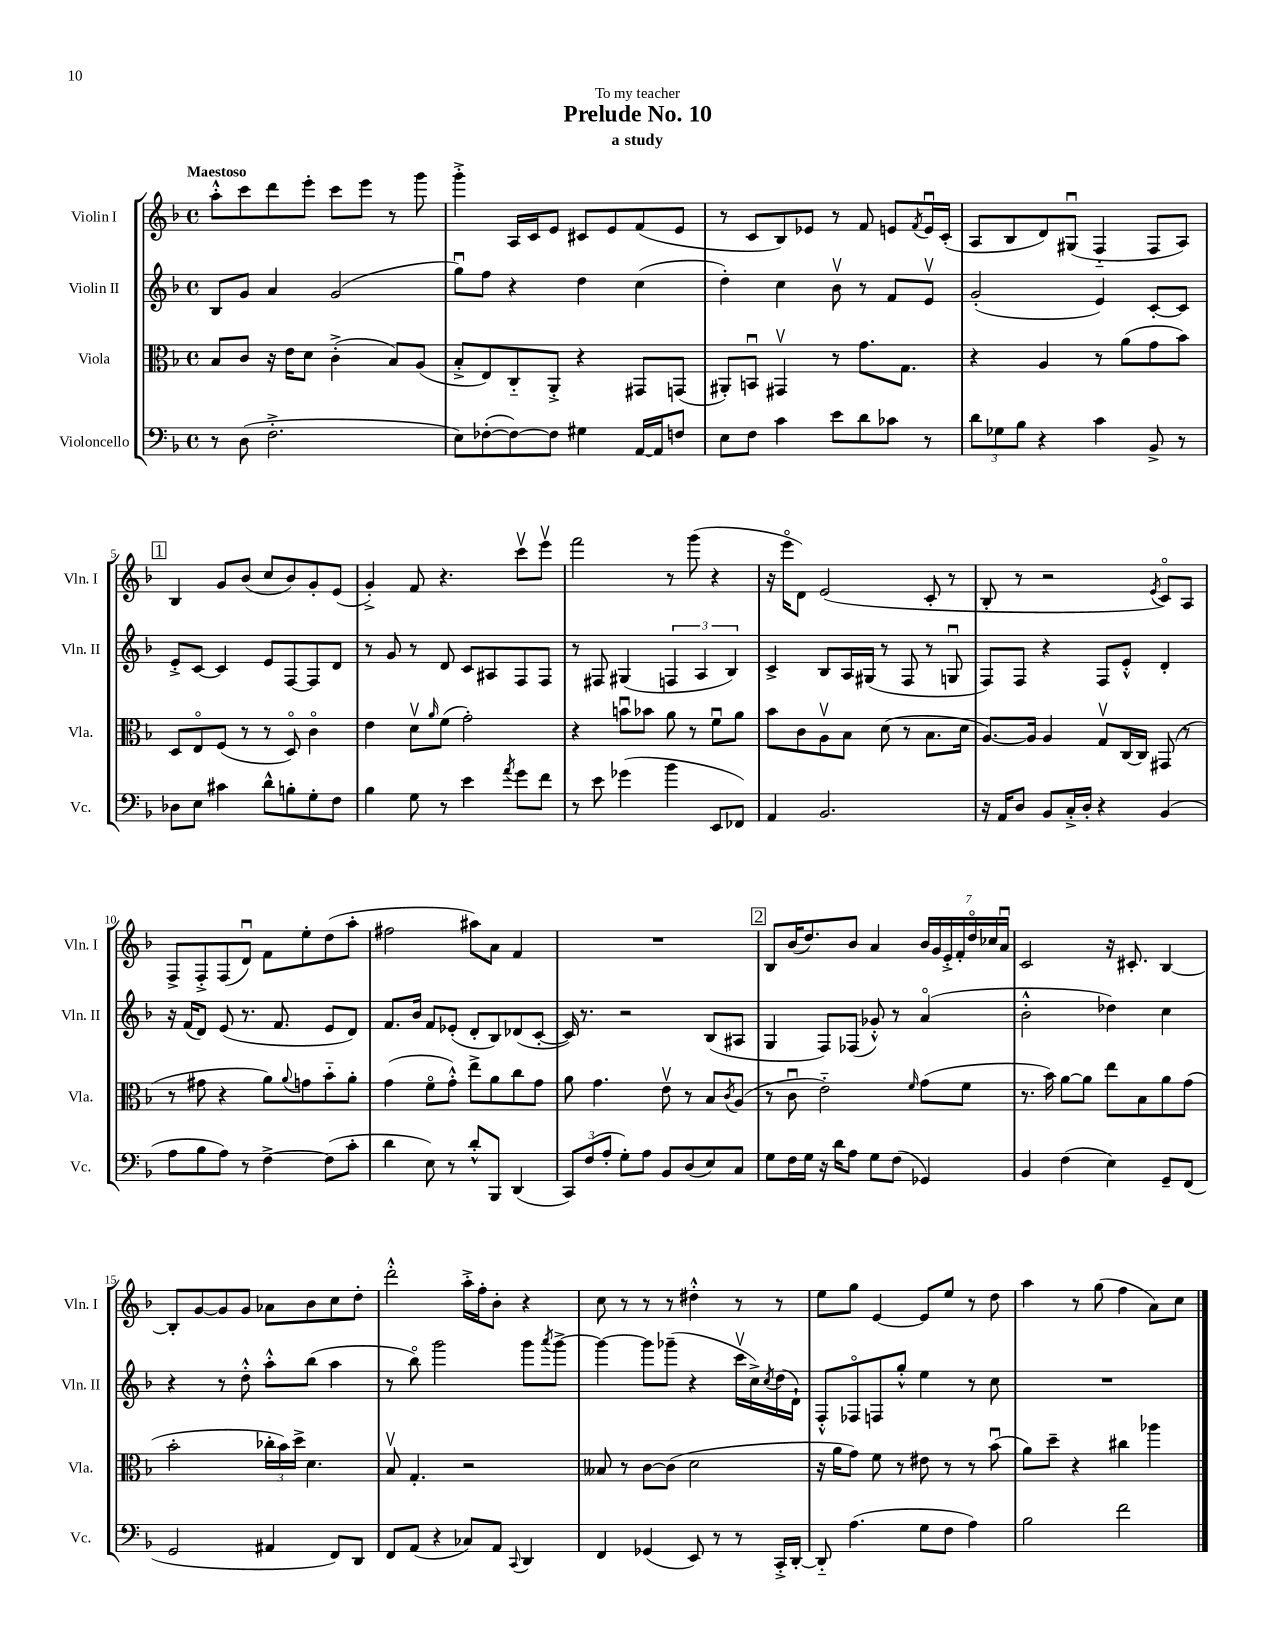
\header { title = "Prelude No. 10" subtitle = "a study" dedication = "To my teacher" }
<<
\new StaffGroup <<
\new Staff = "s0" \with { instrumentName = "Violin I" shortInstrumentName = "Vln. I" } {
    \clef treble \key f \major \defaultTimeSignature \time 4/4 \tempo "Maestoso"
    a''8-.-^ c'''8 d'''8 e'''8-. c'''8 e'''8 r8 g'''8 |
    g'''4-.-> a16 c'16 e'8 cis'8 e'8 f'8( e'8 |
    r8 c'8 bes8) ees'8 r8 f'8 e'8 \acciaccatura { f'8 } e'16\downbow c'16-.( |
    a8 bes8 d'8) gis8\downbow( f4-_ f8 a8) |
    \mark \markup { \box "1" } bes4 g'8 bes'8( c''8 bes'8) g'8-. e'8( |
    g'4-.->) f'8 r4. c'''8\upbow e'''8\upbow |
    f'''2 r8 g'''8( r4 |
    r16 e'''16\flageolet d'8) e'2( c'8-. r8 |
    bes8-. r8 r2 \acciaccatura { e'8 } c'8\flageolet) a8 |
    f8-> f8-.-> f8( d'8\downbow) f'8 e''8-. d''8( a''8-. |
    fis''2 ais''8) a'8 f'4 |
    R1 |
    \mark \markup { \box "2" } bes8 bes'16( d''8.) bes'8 a'4 \tuplet 7/4 { bes'16 g'16 e'16-.-> f'16-. d''16\flageolet ces''16 a'16\downbow } |
    c'2 r16 cis'8.-. bes4~ |
    bes8-. g'8~ g'8 g'8 aes'8 bes'8 c''8 d''8-. |
    d'''2-.-^ a''16-.-> f''16-. bes'8-. r4 |
    c''8 r8 r8 r8 dis''4-.-^ r8 r8 |
    e''8 g''8 e'4~ e'8 e''8 r8 d''8 |
    a''4 r8 g''8( f''4 a'8) c''8 \bar "|." |
}
\new Staff = "s1" \with { instrumentName = "Violin II" shortInstrumentName = "Vln. II" } {
    \clef treble \key f \major \defaultTimeSignature \time 4/4
    bes8 g'8 a'4 g'2( |
    g''8\downbow) f''8 r4 d''4 c''4( |
    d''4-.) c''4 bes'8\upbow r8 f'8 e'8\upbow |
    g'2-.( e'4) c'8~-. c'8 |
    \mark \markup { \box "1" } e'8-.-> c'8~ c'4 e'8 f8~ f8 d'8 |
    r8 g'8 r8 d'8 c'8 ais8 f8 f8 |
    r8 fis8 gis4( \tuplet 3/2 { f4 a4 bes4) } |
    c'4-> bes8 a16 gis16( r8 f8 r8 g8\downbow |
    f8) f8 r4 f8 e'8-.-^ d'4-. |
    r16 f'16( d'8) e'8( r8. f'8. e'8 d'8) |
    f'8. bes'16 f'8 ees'8-.( d'8-. bes8) des'8( c'8~-. |
    c'16) r8. r2 bes8( ais8 |
    \mark \markup { \box "2" } g4 f8) fes8( ges'8-.-^) r8 a'4\flageolet( |
    bes'2-.-^ des''4) c''4 |
    r4 r8 d''8-.-^ a''8-.-^ bes''8( a''4 |
    r8 bes''8\flageolet) g'''2 g'''8 \acciaccatura { a'''8 } g'''8~-> |
    g'''4~ g'''8 ges'''8--( r4 c'''16\upbow c''16->) \acciaccatura { c''8 } d''16( d'16-!) |
    f8-.-^ fes8\flageolet f8 g''8-.-^ e''4 r8 c''8 |
    R1 \bar "|." |
}
\new Staff = "s2" \with { instrumentName = "Viola" shortInstrumentName = "Vla." } {
    \clef alto \key f \major \defaultTimeSignature \time 4/4
    bes8 c'8 r16 e'16 d'8 c'4-.->( bes8) a8( |
    bes8-.-> e8) c8-_ a,8-.-> r4 gis,8 g,8( |
    ais,8-.) b,8\downbow gis,4\upbow r8 g'8. g8. |
    r4 a4 r8 a'8( g'8 bes'8) |
    \mark \markup { \box "1" } d8 e8\flageolet f8( r8 r8 d8\flageolet) c'4\flageolet |
    e'4 d'8\upbow \grace { a'16 } f'8( g'2-.) |
    r4 b'8\downbow bes'8 a'8 r8 f'8\downbow a'8 |
    bes'8 c'8 a8\upbow bes8 d'8( r8 bes8. d'16 |
    a8.~) a16 a4 g8\upbow c16~ c16 gis,8( r8 |
    r8 gis'8 r4 a'8) \appoggiatura { a'8 } g'8 bes'8-_ a'8-. |
    g'4( f'8\flageolet g'8-.-^) e''8-> a'8 c''8 g'8 |
    a'8 g'4. e'8\upbow r8 bes8 \acciaccatura { c'8 } a8( |
    \mark \markup { \box "2" } r8 c'8\downbow e'2-_) \grace { f'16 } g'8( f'8 |
    r8. bes'16) a'8~ a'8 e''8 bes8 a'8 g'8( |
    bes'2-. \tuplet 3/2 { ces''16-. bes'16) d''16-> } d'4. |
    bes8\upbow g4.-. r2 |
    beses8 r8 c'8~ c'8( d'2 |
    r16 a'16 g'8) f'8 r8 eis'8 r8 r8 bes'8\downbow( |
    a'8) d''8-- r4 cis''4 aes''4 \bar "|." |
}
\new Staff = "s3" \with { instrumentName = "Violoncello" shortInstrumentName = "Vc." } {
    \clef bass \key f \major \defaultTimeSignature \time 4/4
    r8 d8( f2.-.-> |
    e8) fes8~-.( fes8~) fes8 gis4 a,16~ a,16 f8 |
    e8 f8 c'4 e'8 d'8 ces'8 r8 |
    \tuplet 3/2 { d'8 ges8 bes8 } r4 c'4 bes,8-> r8 |
    \mark \markup { \box "1" } des8 e8 cis'4 d'8-^ b8-. g8-. f8 |
    bes4 g8 r8 e'4 \acciaccatura { a'8 } g'8 f'8 |
    r8 e'8 ges'4( bes'4 e,8 fes,8) |
    a,4 bes,2. |
    r16 a,16 d8 bes,8 c16-.-> d16-. r4 bes,4( |
    a8 bes8 a8) r8 f4~-> f8( c'8-. |
    d'4 e8) r8 d'8-.-^ bes,,8 d,4( |
    \tuplet 3/2 { c,8) f8( a8-. } g8-.) a8 bes,8 d8( e8) c8 |
    \mark \markup { \box "2" } g8 f16 g16 r16 d'16 a8 g8 f8( ges,4) |
    bes,4 f4( e4) g,8-- f,8( |
    g,2 ais,4 f,8) d,8 |
    f,8 a,8( r4 ces8) a,8 \appoggiatura { c,8 } d,4 |
    f,4 ges,4( e,8) r8 r8 c,16-.-> d,16~-. |
    d,8-_ a4.( g8 f8 a4) |
    bes2 f'2 \bar "|." |
}
>>
>>
